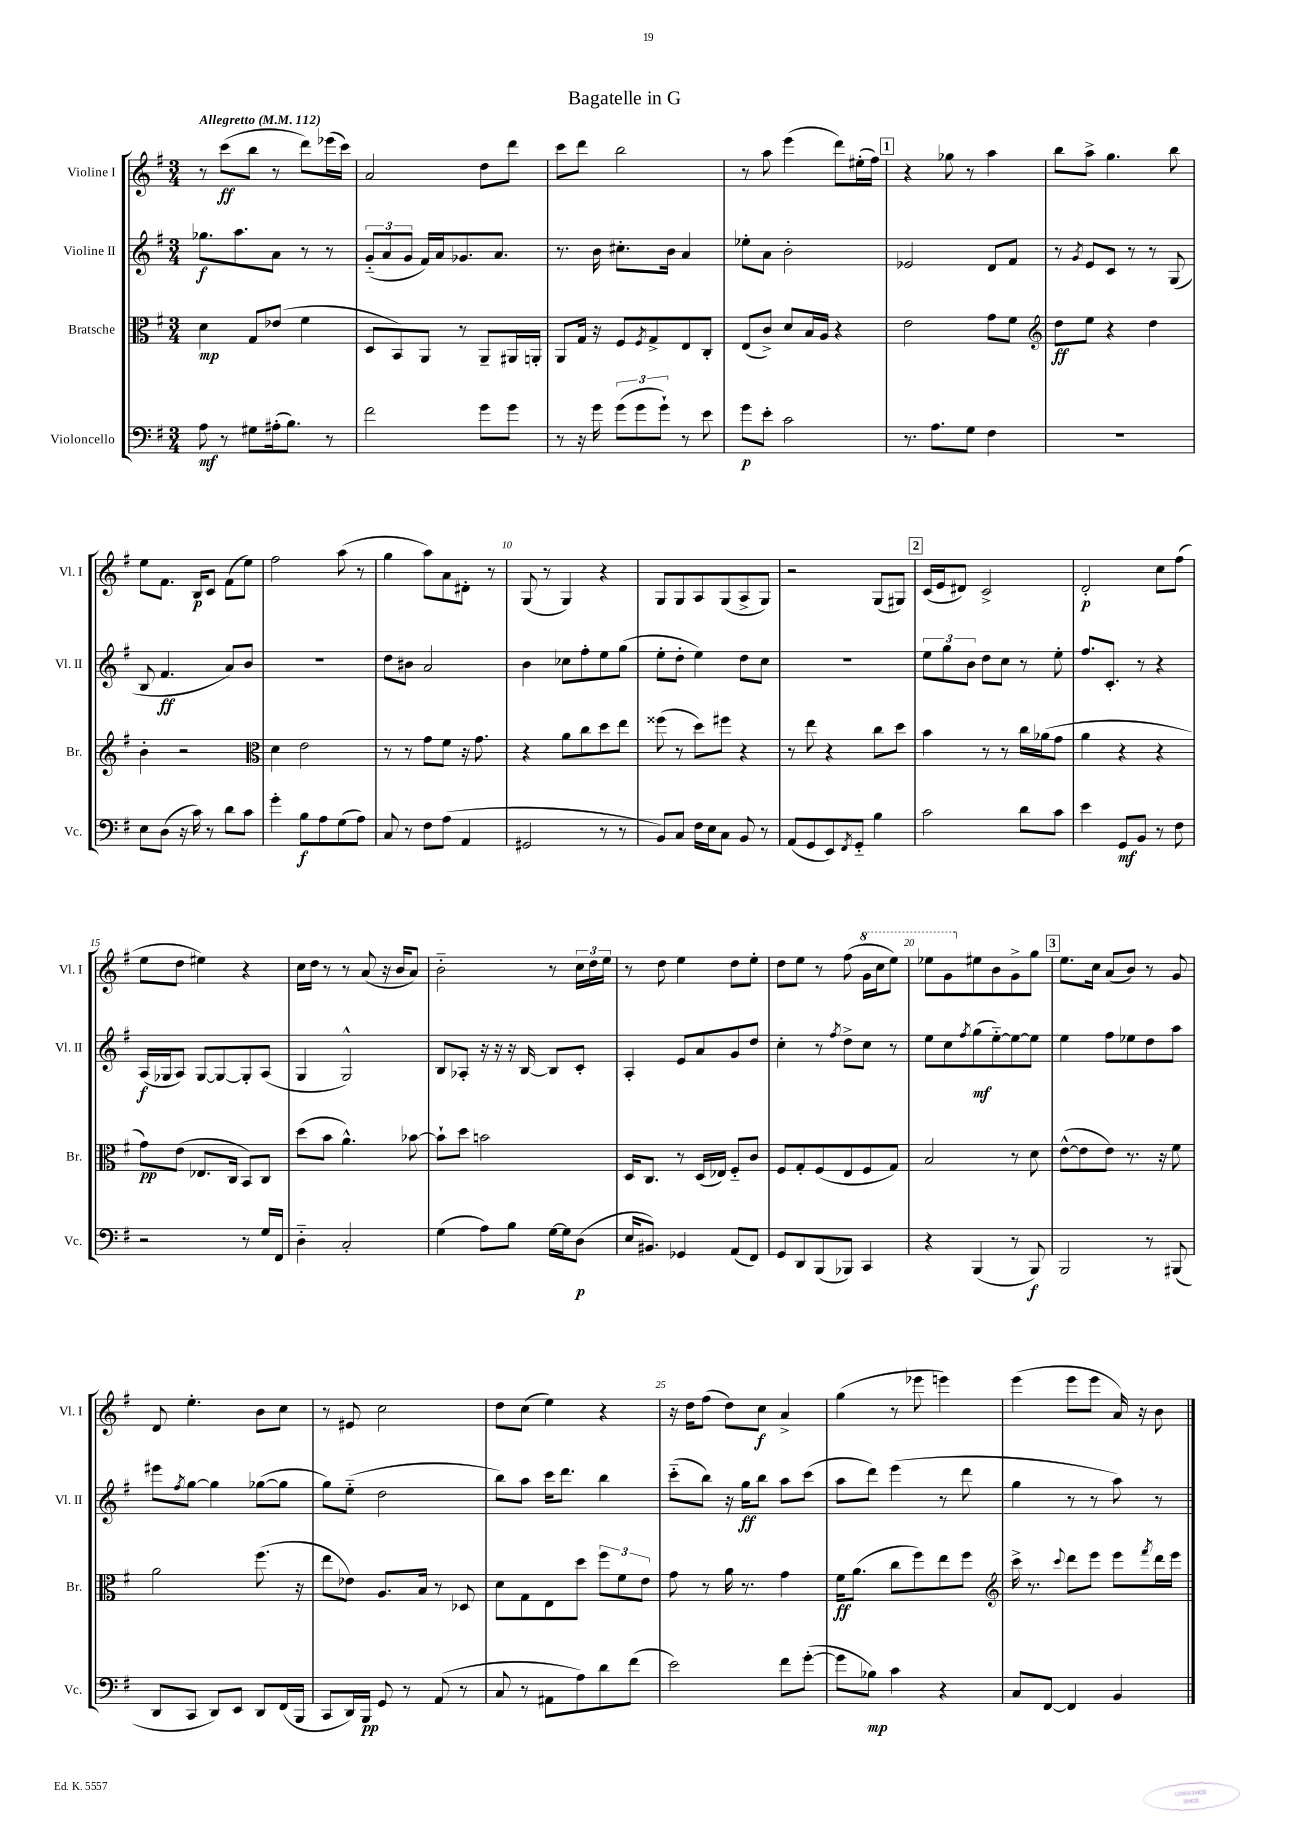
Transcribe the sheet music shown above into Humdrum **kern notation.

**kern	**dynam	**kern	**dynam	**kern	**dynam	**kern	**dynam
*part4	*part4	*part3	*part3	*part2	*part2	*part1	*part1
*staff4	*staff4	*staff3	*staff3	*staff2	*staff2	*staff1	*staff1
*I"Violoncello	*	*I"Bratsche	*	*I"Violine II	*	*I"Violine I	*
*I'Vc.	*	*I'Br.	*	*I'Vl. II	*	*I'Vl. I	*
*clefF4	*	*clefC3	*	*clefG2	*	*clefG2	*
*k[f#]	*	*k[f#]	*	*k[f#]	*	*k[f#]	*
*M3/4	*	*M3/4	*	*M3/4	*	*M3/4	*
*MM112	*	*MM112	*	*MM112	*	*MM112	*
=1	=1	=1	=1	=1	=1	=1	=1
!	!	!	!	!	!	!LO:TX:a:B:t=Allegretto	!
8A\	mf	4d\	mp	8.gg-X\L	f	8r	.
8r	.	.	.	.	.	(8ccc\L	ff
.	.	.	.	8.aa\	.	.	.
8G#X\L	.	8G/L	.	.	.	8bb\J	.
(16A#X'\k	.	(8e-X/J	.	8a\J	.	8r	.
8.B\J)	.	.	.	.	.	.	.
.	.	4f#\	.	8r	.	8ddd\L)	.
8r	.	.	.	8r	.	(16eee-X\L	.
.	.	.	.	.	.	16ccc\JJ)	.
=2	=2	=2	=2	=2	=2	=2	=2
2f#\	.	8D/L	.	(12g/L	.	2a/	.
.	.	.	.	12a/	.	.	.
.	.	8BB/)	.	.	.	.	.
.	.	.	.	12g/J	.	.	.
.	.	8AA/J	.	16f#/LL)	.	.	.
.	.	.	.	16a/J	.	.	.
.	.	8r	.	8.g-X/	.	.	.
8g\L	.	8AA~/L	.	.	.	8dd\L	.
.	.	.	.	8.a/J	.	.	.
8g\J	.	16AA#X/L	.	.	.	8ddd\J	.
.	.	16AAn'/JJ	.	.	.	.	.
=3	=3	=3	=3	=3	=3	=3	=3
8r	.	8AA/L	.	8.r	.	8ccc\L	.
16r	.	16G/Jk	.	.	.	8ddd\J	.
16g\	.	16r	.	16b\	.	.	.
(12g\L	.	8F#/L	.	8.cc#X'\L	.	2bb\	.
12g\	.	.	.	.	.	.	.
.	.	8qF#/	.	.	.	.	.
.	.	8G^/	.	.	.	.	.
12g`\J)	.	.	.	.	.	.	.
.	.	.	.	16b\Jk	.	.	.
8r	.	8E/	.	4a/	.	.	.
8e\	.	8C'/J	.	.	.	.	.
=4	=4	=4	=4	=4	=4	=4	=4
8g\L	p	(8E/L	.	8ee-X'\L	.	8r	.
8e'\J	.	8c^/J)	.	8a\J	.	8aa\	.
2c\	.	8d/L	.	2b'\	.	(4eee\	.
.	.	16B/L	.	.	.	.	.
.	.	16A/JJ	.	.	.	.	.
.	.	4r	.	.	.	8ddd\L)	.
.	.	.	.	.	.	(16ee#X'\L	.
.	.	.	.	.	.	16ff#\JJ)	.
!!LO:REH:place=s1:t=1
=5	=5	=5	=5	=5	=5	=5	=5
8.r	.	2e\	.	2e-X/	.	4r	.
8.A\L	.	.	.	.	.	.	.
.	.	.	.	.	.	8gg-X\	.
8G\J	.	.	.	.	.	8r	.
4F#\	.	8g\L	.	8d/L	.	4aa\	.
.	.	8f#\J	.	8f#/J	.	.	.
=6	=6	=6	=6	=6	=6	=6	=6
*	*	*clefG2	*	*	*	*	*
2.r	.	8dd\L	ff	8r	.	8bb\L	.
.	.	.	.	8qg/	.	.	.
.	.	8ee\J	.	8e/L	.	8aa^\J	.
.	.	4r	.	8c/J	.	4.gg\	.
.	.	.	.	8r	.	.	.
.	.	4dd\	.	8r	.	.	.
.	.	.	.	(8G/	.	8bb\	.
!!LO:LB:g=z
=7	=7	=7	=7	=7	=7	=7	=7
8E\L	.	4b'\	.	8B/	.	8ee\L	.
(8D\J	.	.	.	4.f#/	ff	8.f#\J	.
16r	.	2r	.	.	.	.	.
16c\)	.	.	.	.	.	16B/KL	p
8r	.	.	.	.	.	8c/J	.
8d\L	.	.	.	8a/L)	.	(8f#\L	.
8c\J	.	.	.	8b/J	.	8ee\J)	.
=8	=8	=8	=8	=8	=8	=8	=8
*	*	*clefC3	*	*	*	*	*
4g'\	.	4d\	.	2.r	.	2ff#\	.
8B\L	f	2e\	.	.	.	.	.
8A\	.	.	.	.	.	.	.
(8G\	.	.	.	.	.	(8aa\	.
8A\J)	.	.	.	.	.	8r	.
=9	=9	=9	=9	=9	=9	=9	=9
8C/	.	8r	.	8dd\L	.	4gg\	.
8r	.	8r	.	8b#X\J	.	.	.
8F#\L	.	8g\L	.	2a/	.	8aa\L)	.
(8A\J	.	8f#\J	.	.	.	8a\	.
4AA/	.	16r	.	.	.	8d#X'\J	.
.	.	8.g\	.	.	.	.	.
.	.	.	.	.	.	8r	.
=10	=10	=10	=10	=10	=10	=10	=10
2GG#X/	.	4r	.	4b\	.	(8G/	.
.	.	.	.	.	.	8r	.
.	.	8a\L	.	8cc-X\L	.	4G/)	.
.	.	8cc\	.	8ff#'\	.	.	.
8r	.	8dd\	.	8ee\	.	4r	.
8r	.	8ee\J	.	(8gg\J	.	.	.
=11	=11	=11	=11	=11	=11	=11	=11
8BB/L)	.	(8ff##X\	.	8ee'\L	.	8G/L	.
8C/J	.	8r	.	8dd'\J	.	8G/	.
16F#\LL	.	8dd\L)	.	4ee\)	.	8A/	.
16E\J	.	.	.	.	.	.	.
8C\J	.	8ff#X\J	.	.	.	(8G/	.
8BB/	.	4r	.	8dd\L	.	8A^/	.
8r	.	.	.	8cc\J	.	8G/J)	.
=12	=12	=12	=12	=12	=12	=12	=12
(8AA/L	.	8r	.	2.r	.	2r	.
8GG/	.	8ee\	.	.	.	.	.
8EE/)	.	4r	.	.	.	.	.
8qFF#/	.	.	.	.	.	.	.
8GG/J	.	.	.	.	.	.	.
4B\	.	8cc\L	.	.	.	(8G/L	.
.	.	8dd\J	.	.	.	8G#X/J)	.
!!LO:REH:place=s1:t=2
=13	=13	=13	=13	=13	=13	=13	=13
2c\	.	4b\	.	12ee\L	.	(16c/LL	.
.	.	.	.	.	.	16e/J	.
.	.	.	.	12gg\	.	.	.
.	.	.	.	.	.	8d#X/J)	.
.	.	.	.	12b\J	.	.	.
.	.	8r	.	8dd\L	.	2c^/	.
.	.	8r	.	8cc\J	.	.	.
8d\L	.	16cc\LL	.	8r	.	.	.
.	.	(16a-X\J	.	.	.	.	.
8c\J	.	8g\J	.	8ee'\	.	.	.
=14	=14	=14	=14	=14	=14	=14	=14
4e\	.	4a\	.	8.ff#/L	.	2d'/	p
.	.	.	.	8.c'/J	.	.	.
8GG/L	mf	4r	.	.	.	.	.
8BB/J	.	.	.	8r	.	.	.
8r	.	4r	.	4r	.	8cc\L	.
8F#\	.	.	.	.	.	(8ff#\J	.
!!LO:LB:g=z
=15	=15	=15	=15	=15	=15	=15	=15
2r	.	8g\L)	pp	(16A/LL	f	8ee\L	.
.	.	.	.	16G-X/J	.	.	.
.	.	(8e\J	.	8A/J)	.	8dd\J	.
.	.	8.E-X/L	.	[8G-/L	.	4ee#X\)	.
.	.	.	.	8G-/_	.	.	.
.	.	16C/Jk	.	.	.	.	.
8r	.	8BB/L)	.	8G-'/]	.	4r	.
16G/LL	.	8C/J	.	(8A/J	.	.	.
16FF#/JJ	.	.	.	.	.	.	.
=16	=16	=16	=16	=16	=16	=16	=16
4D\	.	(8dd\L	.	4G/	.	16cc\LL	.
.	.	.	.	.	.	16dd\JJ	.
.	.	8b\J	.	.	.	8r	.
2C'/	.	4.a^^\)	.	2G^^/)	.	8r	.
.	.	.	.	.	.	(8a/	.
.	.	.	.	.	.	16r	.
.	.	.	.	.	.	16b/KL	.
.	.	[8b-X\	.	.	.	8a/J)	.
=17	=17	=17	=17	=17	=17	=17	=17
(4G\	.	8b-`\L]	.	8B/L	.	2b\	.
.	.	8dd\J	.	8A-X'/J	.	.	.
8A\L)	.	2bn\	.	16r	.	.	.
.	.	.	.	16r	.	.	.
8B\J	.	.	.	16r	.	.	.
.	.	.	.	[16B/	.	.	.
[16G\LL	.	.	.	8B/L]	.	8r	.
16G\J]	.	.	.	.	.	.	.
(8D\J	p	.	.	8c'/J	.	24cc\LL	.
.	.	.	.	.	.	24dd\	.
.	.	.	.	.	.	24ee\JJ	.
=18	=18	=18	=18	=18	=18	=18	=18
16E/KL	.	16D/KL	.	4A'/	.	8r	.
8.BB#X/J)	.	8.C/J	.	.	.	.	.
.	.	.	.	.	.	8dd\	.
4GG-X/	.	8r	.	8e/L	.	4ee\	.
.	.	(16D/LL	.	8a/	.	.	.
.	.	16E-X/JJ)	.	.	.	.	.
(8AA/L	.	8F#/L	.	8g/	.	8dd\L	.
8FF#/J)	.	8c/J	.	8dd/J	.	8ee'\J	.
=19	=19	=19	=19	=19	=19	=19	=19
8GG/L	.	8F#/L	.	4cc'\	.	8dd\L	.
8DD/	.	8G'/	.	.	.	8ee\J	.
(8BBB/	.	(8F#/	.	8r	.	8r	.
.	.	.	.	8qff#/	.	.	.
8BBB-X/J)	.	8E/	.	8dd^\L	.	(8ff#\	.
*	*	*	*	*	*	*8va	*
4CC/	.	8F#/	.	8cc\J	.	16gg\LL	.
.	.	.	.	.	.	16ccc\J	.
.	.	8G/J)	.	8r	.	8eee\J)	.
=20	=20	=20	=20	=20	=20	=20	=20
4r	.	2B/	.	8ee\L	.	8eee-X\L	.
.	.	.	.	8cc\	.	8gg\	.
.	.	.	.	8qff#/	.	.	.
*	*	*	*	*	*	*X8va	*
(4BBB/	.	.	.	(8gg\	mf	8ee#X\	.
.	.	.	.	[8ee\)	.	8b\	.
8r	.	8r	.	8ee\_	.	8g^\	.
8BBB/)	f	8d\	.	8ee\J]	.	8gg\J	.
!!LO:REH:place=s1:t=3
=21	=21	=21	=21	=21	=21	=21	=21
2BBB/	.	([8e^^\L	.	4ee\	.	8.ee\L	.
.	.	8e\]	.	.	.	.	.
.	.	.	.	.	.	16cc\Jk	.
.	.	8e\J)	.	8ff#\L	.	(8a/L	.
.	.	8.r	.	8ee-X\	.	8b/J)	.
8r	.	.	.	8dd\	.	8r	.
.	.	16r	.	.	.	.	.
(8BBB#X/	.	8f#\	.	8aa\J	.	8g/	.
!!LO:LB:g=z
=22	=22	=22	=22	=22	=22	=22	=22
8DD/L	.	2a\	.	8eee#X\L	.	8d/	.
.	.	.	.	8qff#/	.	.	.
8CC/J	.	.	.	[8gg\J	.	4.ee'\	.
8DD/L)	.	.	.	4gg\]	.	.	.
8EE/J	.	.	.	.	.	.	.
8DD/L	.	(8.ff#\	.	([8gg-X\L	.	8b\L	.
(16FF#/L	.	.	.	8gg-\J]	.	8cc\J	.
16BBB/JJ	.	16r	.	.	.	.	.
=23	=23	=23	=23	=23	=23	=23	=23
8CC/L	.	8ee\L	.	8gg\L)	.	8r	.
16DD/L)	.	8e-X\J)	.	(8ee\J	.	8e#X/	.
16BBB/JJ	pp	.	.	.	.	.	.
8GG/	.	8.A/L	.	2dd\	.	2cc\	.
8r	.	.	.	.	.	.	.
.	.	16B/Jk	.	.	.	.	.
(8AA/	.	8r	.	.	.	.	.
8r	.	8D-X/	.	.	.	.	.
=24	=24	=24	=24	=24	=24	=24	=24
8C/	.	8d\L	.	8bb\L)	.	8dd\L	.
8r	.	8G\	.	8aa\J	.	(8cc\J	.
8AA#X\L	.	8E\	.	16ccc\KL	.	4ee\)	.
.	.	.	.	8.ddd\J	.	.	.
8A\)	.	8dd\J	.	.	.	.	.
8d\	.	12ff#\L	.	4bb\	.	4r	.
.	.	12f#\	.	.	.	.	.
(8f#\J	.	.	.	.	.	.	.
.	.	12e\J	.	.	.	.	.
=25	=25	=25	=25	=25	=25	=25	=25
2e\)	.	8g\	.	(8ccc\L	.	16r	.
.	.	.	.	.	.	16dd\KL	.
.	.	8r	.	8bb\J)	.	(8ff#\J	.
.	.	16a\	.	16r	.	8dd\L)	.
.	.	8.r	.	16gg\KL	ff	.	.
.	.	.	.	8bb\J	.	8cc\J	f
8f#\L	.	4g\	.	8aa\L	.	4a^/	.
([8g'\J	.	.	.	(8ccc\J	.	.	.
=26	=26	=26	=26	=26	=26	=26	=26
8g\L]	.	16f#\KL	ff	8aa\L	.	(4gg\	.
.	.	(8.a\J	.	.	.	.	.
8B-X\J)	mp	.	.	8ddd\J)	.	.	.
4c\	.	8cc\L	.	(4eee\	.	8r	.
.	.	8ff#\)	.	.	.	8eee-X\	.
4r	.	8ee\	.	8r	.	4eeen\)	.
.	.	8ff#\J	.	8ddd\	.	.	.
=27	=27	=27	=27	=27	=27	=27	=27
*	*	*clefG2	*	*	*	*	*
8C/L	.	16ccc^\	.	4gg\	.	(4eee\	.
.	.	8.r	.	.	.	.	.
[8FF#/J	.	.	.	.	.	.	.
.	.	8qqccc/	.	.	.	.	.
4FF#/]	.	8ddd\L	.	8r	.	8eee\L	.
.	.	8eee\J	.	8r	.	8eee\J	.
4BB/	.	8eee\L	.	8aa\)	.	16a/)	.
.	.	.	.	.	.	16r	.
.	.	8qfff#/	.	.	.	.	.
.	.	16ddd\L	.	8r	.	8b\	.
.	.	16eee\JJ	.	.	.	.	.
==	==	==	==	==	==	==	==
*-	*-	*-	*-	*-	*-	*-	*-
